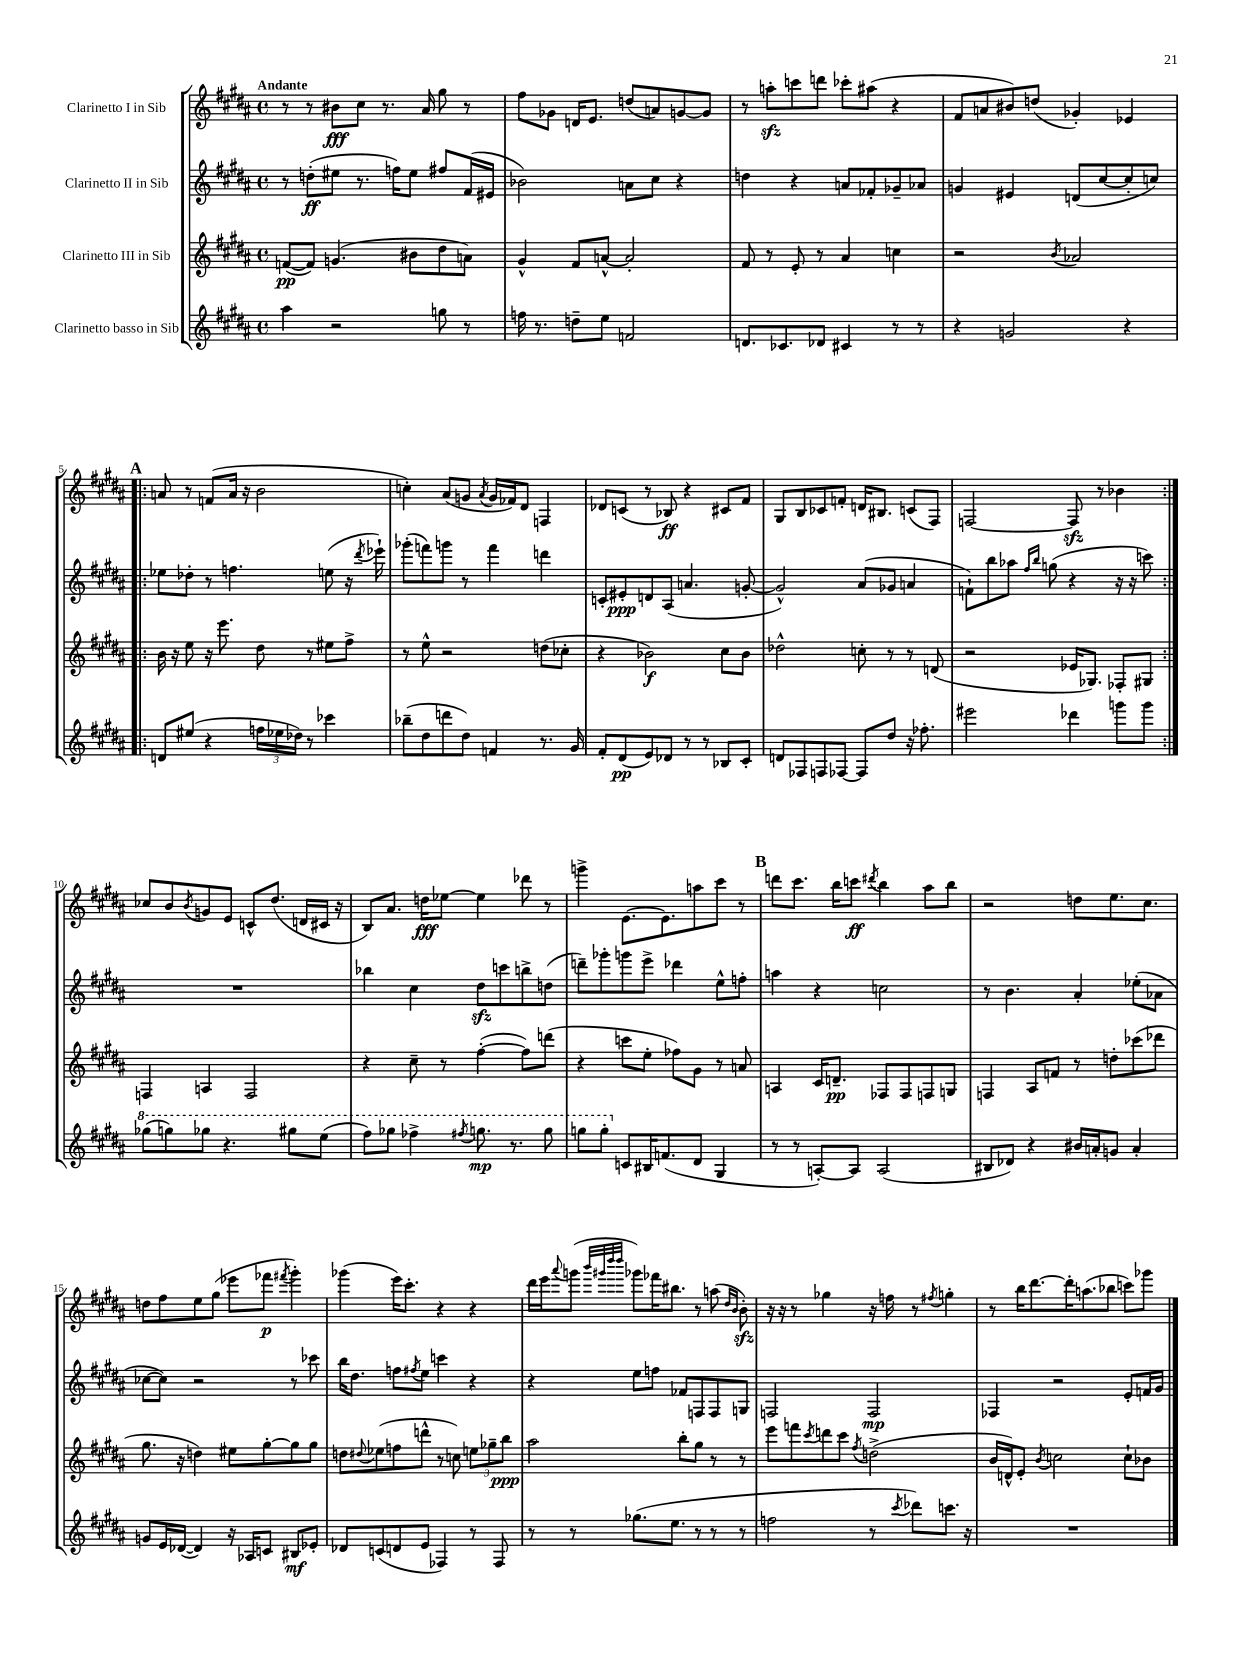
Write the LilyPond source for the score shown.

<<
\new StaffGroup <<
\new Staff = "s0" \with { instrumentName = "Clarinetto I in Sib" } {
    \clef treble \key b \major \defaultTimeSignature \time 4/4 \tempo "Andante"
    r8 r8 bis'8\fff cis''8 r8. ais'16 gis''8 r8 |
    fis''8 ges'8 d'16 e'8. d''8( a'8) g'8~ g'8 |
    r8 a''8-.\sfz c'''8 d'''8 ces'''8-. ais''8( r4 |
    fis'8 a'8 bis'8) d''8( ges'4-.) ees'4 |
    \repeat volta 2 { \mark \markup { \bold "A" } a'8 r8 f'8( a'16 r16 b'2 |
    c''4-.) ais'8( g'8 \acciaccatura { ais'8 } g'16 fes'16) dis'8 f4 |
    des'8 c'8( r8 bes8\ff) r4 cis'8 fis'8 |
    gis8 b8 ces'8 f'8-. d'16 bis8. c'8( fis8) |
    f2~ f8\sfz r8 bes'4 | }
    ces''8 b'8 \acciaccatura { b'8 } g'8 e'8 c'8-^ dis''8.( d'16 cis'16 r16 |
    b8) ais'8. d''16\fff ees''8~ ees''4 des'''8 r8 |
    g'''4-> e'8.~ e'8. a''8 cis'''8 r8 |
    \mark \markup { \bold "B" } d'''8 cis'''8. b''16 c'''8\ff \acciaccatura { dis'''8 } b''4 ais''8 b''8 |
    r2 d''8 e''8. cis''8. |
    d''8 fis''8 e''8 gis''8( ees'''8 fes'''8\p \acciaccatura { fis'''8 } gis'''4-.) |
    ges'''4( e'''16) cis'''8.-. r4 r4 |
    dis'''16 e'''16 \appoggiatura { ais'''8 } g'''8( \grace { b'''32 gis'''32 dis''''32 dis''''32 } ges'''8) fes'''16 bis''8. r8 a''8( \grace { dis''16 b'16 } b'8-.\sfz) |
    r16 r16 r8 ges''4 r16 f''16 r8 \acciaccatura { fis''8 } g''4-. |
    r8 b''16 dis'''8.~ dis'''16-. a''8.( bes''8 c'''8) ges'''8 \bar "|." |
}
\new Staff = "s1" \with { instrumentName = "Clarinetto II in Sib" } {
    \clef treble \key b \major \defaultTimeSignature \time 4/4
    r8 d''8-.\ff( eis''8 r8. f''16) eis''8 fis''8 fis'16( eis'16 |
    bes'2) a'8 cis''8 r4 |
    d''4 r4 a'8 fes'8-. ges'8-- aes'8 |
    g'4 eis'4 d'8( cis''8~ cis''8-. c''8) |
    \repeat volta 2 { \mark \markup { \bold "A" } ees''8 des''8-. r8 f''4. e''8( r16 \acciaccatura { dis'''8 } ees'''16-!) |
    ges'''8-.( f'''8) g'''8 r8 f'''4 d'''4 |
    c'8-. eis'8-.\ppp d'8 ais8( a'4. g'8~-. |
    g'2-^) ais'8( ges'8 a'4 |
    f'8-!) b''8 aes''8 \grace { fis''16 b''16 } g''8( r4 r16 r16 c'''8) | }
    R1 |
    bes''4 cis''4 dis''8\sfz c'''8 b''8-> d''8( |
    d'''8--) ges'''8-. g'''8 e'''8-> des'''4 e''8-^ f''8-. |
    \mark \markup { \bold "B" } a''4 r4 c''2 |
    r8 b'4. ais'4-. ees''8-.( aes'8 |
    ces''8~ ces''8) r2 r8 ces'''8 |
    b''16 dis''8. f''8 \acciaccatura { fis''8 } e''8 c'''4 r4 |
    r4 e''8 f''8 fes'8 f8 f8 g8 |
    f2 f2\mp |
    fes4 r2 e'8-. f'16 gis'16 \bar "|." |
}
\new Staff = "s2" \with { instrumentName = "Clarinetto III in Sib" } {
    \clef treble \key b \major \defaultTimeSignature \time 4/4
    f'8~\pp( f'8) g'4.( bis'8 dis''8 a'8) |
    gis'4-^ fis'8 a'8~-^ a'2-. |
    fis'8 r8 e'8-. r8 ais'4 c''4 |
    r2 \acciaccatura { b'8 } aes'2 |
    \repeat volta 2 { \mark \markup { \bold "A" } b'16 r16 e''8 r16 e'''8. dis''8 r8 eis''8 fis''8-> |
    r8 e''8-^ r2 d''8( ces''8-. |
    r4 bes'2\f) cis''8 bes'8 |
    des''2-^ c''8-. r8 r8 d'8( |
    r2 ees'16 ges8.) fes8-. gis8 | }
    f4 a4 f2 |
    r4 cis''8-- r8 fis''4~-.( fis''8) d'''8( |
    r4 c'''8 e''8-. fes''8) gis'8 r8 a'8 |
    \mark \markup { \bold "B" } a4 cis'16 d'8.--\pp fes8 fes8 f8 g8 |
    f4 ais8 f'8 r8 d''8-. ces'''8( des'''8 |
    gis''8. r16 d''4) eis''8 gis''8~-. gis''8 gis''8 |
    d''8 \appoggiatura { dis''8 } ees''8( f''8 d'''8-^ r8 c''8) \tuplet 3/2 { e''8 ges''8-- b''8\ppp } |
    ais''2 b''8-. gis''8 r8 r8 |
    e'''8 f'''8 \acciaccatura { cis'''8 } d'''8 cis'''8 \acciaccatura { fis''8 } d''2->( |
    b'16 d'16-^) e'8-. \acciaccatura { b'8 } c''2 c''8-! bes'8 \bar "|." |
}
\new Staff = "s3" \with { instrumentName = "Clarinetto basso in Sib" } {
    \clef treble \key b \major \defaultTimeSignature \time 4/4
    ais''4 r2 g''8 r8 |
    f''16 r8. d''8-- e''8 f'2 |
    d'8. ces'8. des'8 cis'4 r8 r8 |
    r4 g'2 r4 |
    \repeat volta 2 { \mark \markup { \bold "A" } d'8 eis''8( r4 \tuplet 3/2 { f''16 ees''16 des''16) } r8 ces'''4 |
    bes''8--( dis''8 d'''8 dis''8) f'4 r8. gis'16 |
    fis'8-. dis'8\pp( e'8) des'8 r8 r8 bes8 cis'8-. |
    d'8 fes8 f8 fes8~ fes8 dis''8 r16 fes''8.-. |
    eis'''2 des'''4 g'''8 g'''8 | }
    \ottava #1 ges'''8( g'''8) ges'''8 r4. gis'''8 e'''8( |
    fis'''8) ges'''8 fes'''4-> \acciaccatura { fis'''8 } g'''8.\mp r8. g'''8 |
    g'''8 g'''8-. \ottava #0 c'8 bis16 f'8.( dis'8 gis4 |
    \mark \markup { \bold "B" } r8 r8 a8~-.) a8 a2( |
    bis8 des'8) r4 bis'16 a'16-. g'8 a'4-. |
    g'8 e'16 des'16~( des'4) r16 aes16 c'8 bis8\mf ees'8-. |
    des'8 c'8( d'8 e'8 fes4) r8 fes8 |
    r8 r8 ges''8.( e''8. r8 r8 r8 |
    f''2 r8 \acciaccatura { cis'''8 } des'''8) c'''8. r16 |
    R1 \bar "|." |
}
>>
>>
